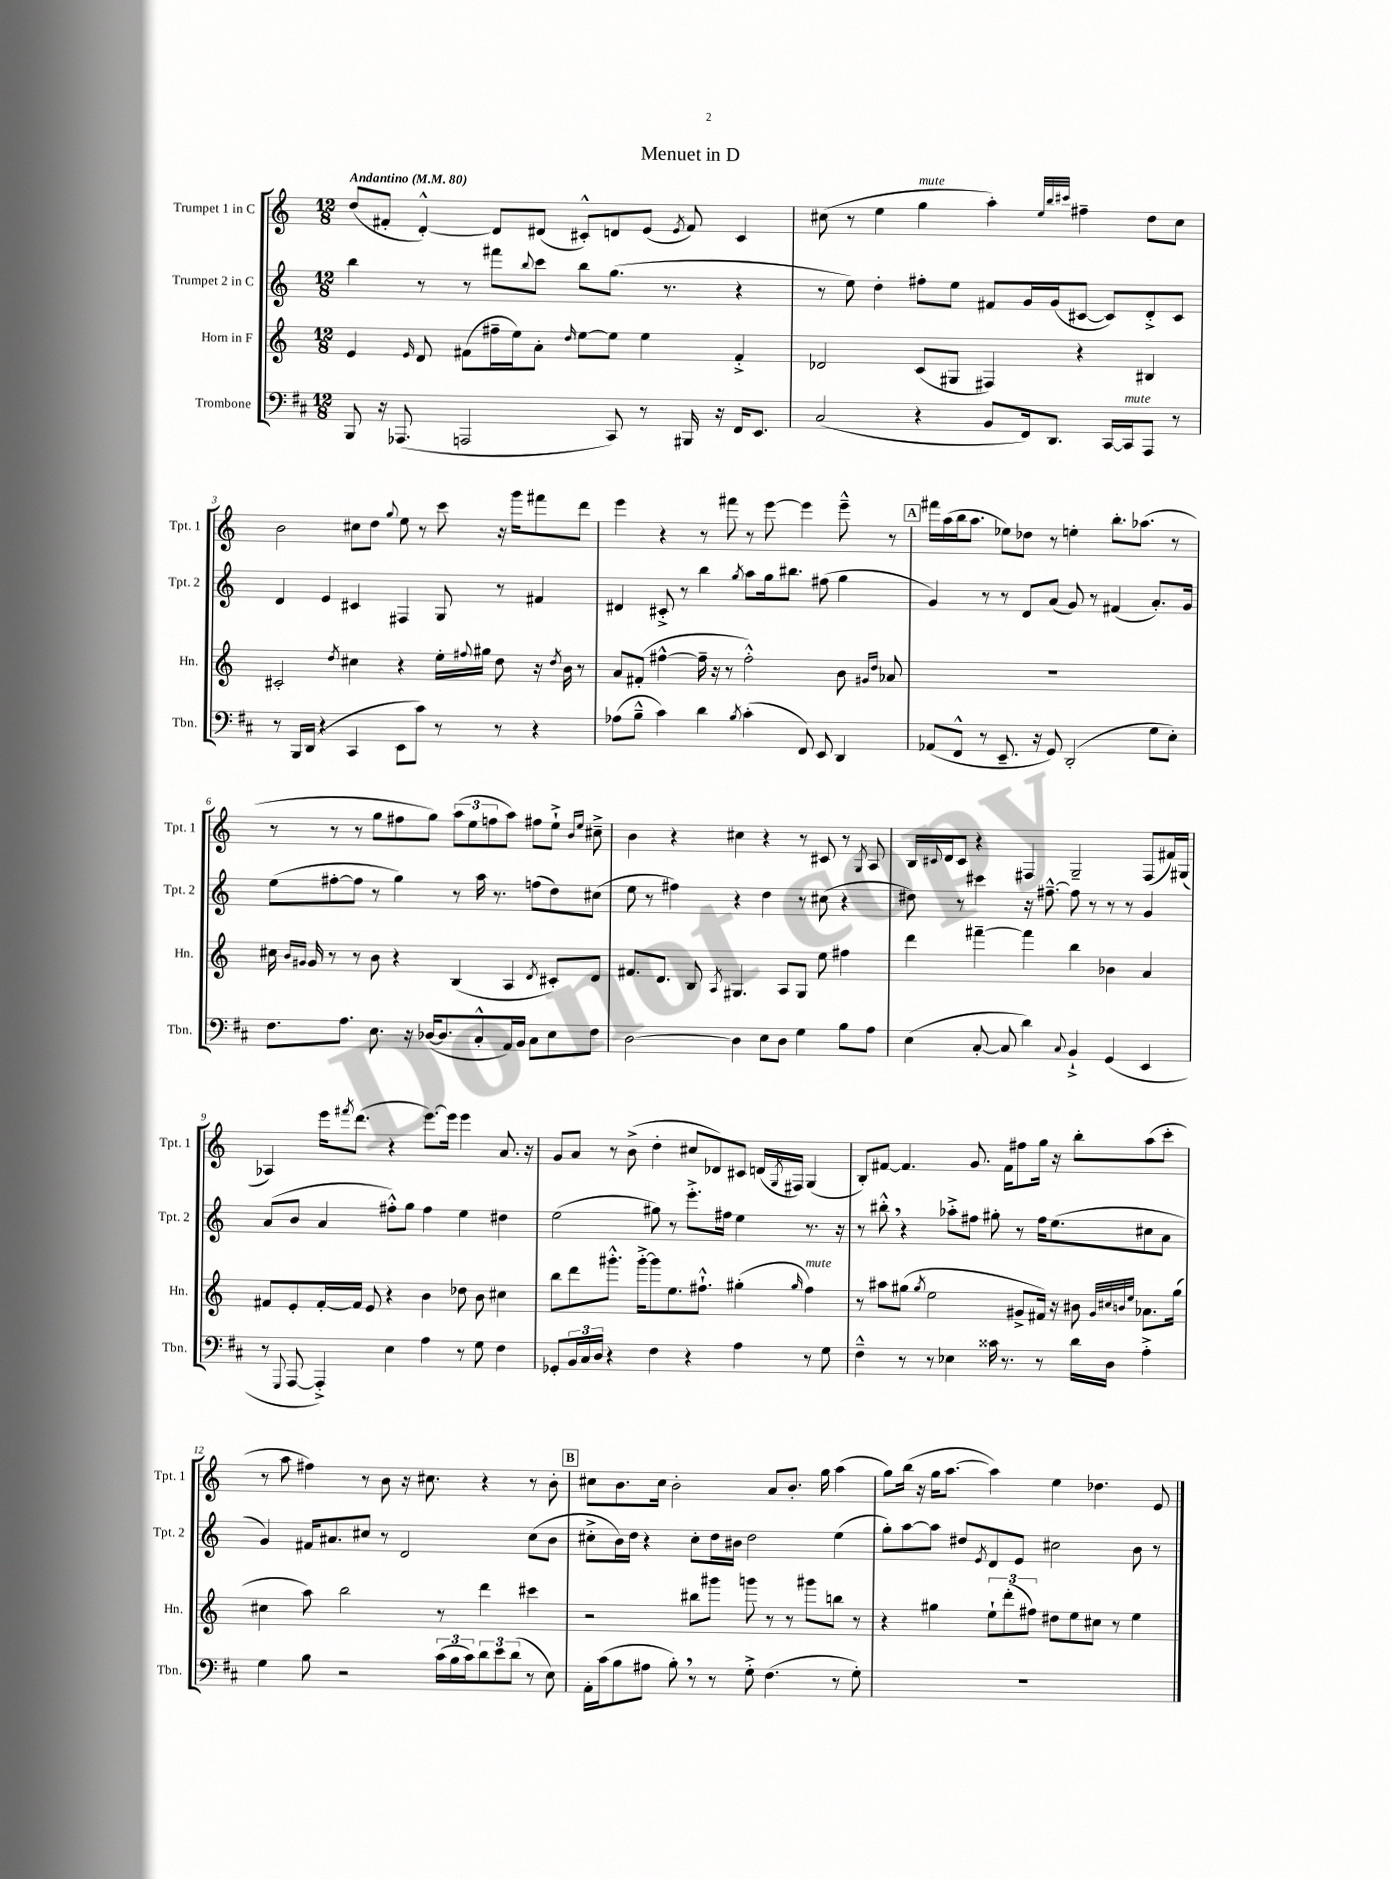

**kern	**kern	**kern	**kern
*part4	*part3	*part2	*part1
*staff4	*staff3	*staff2	*staff1
*I"Trombone	*I"Horn in F	*I"Trumpet 2 in C	*I"Trumpet 1 in C
*I'Tbn.	*I'Hn.	*I'Tpt. 2	*I'Tpt. 1
*clefF4	*clefG2	*clefG2	*clefG2
*k[f#c#]	*k[]	*k[]	*k[]
*M12/8	*M12/8	*M12/8	*M12/8
*MM80	*MM80	*MM80	*MM80
=1	=1	=1	=1
!	!	!	!LO:TX:a:B:t=Andantino
8BBB/	4e/	4bb\	(8dd/L
16r	.	.	8f#X'/J
(8.AAA-X/	.	.	.
.	16qqe/	.	.
.	8d/	8r	[4d'^^/)
2AAAn/	(8f#X\L	8r	.
.	16ff#X~\L	8fff#X\L	8d/L]
.	16ee\J)	.	.
.	.	8qqbb/	.
.	8a'\J	8ccc\J	(8d#X/J
.	16qqdd/	.	.
.	[8ee\L	8bb\L	8c#X'^^/L)
8CC#/)	8ee\J]	(8.gg\J	8dn/
8r	4ee\	.	(8e/J
.	.	8.r	.
.	.	.	8qe/
16BBB#X/	.	.	8f#/)
16r	.	.	.
16FF#/KL	4f#'^/	4r	4c#/
8.EE/J	.	.	.
=2	=2	=2	=2
(2C#/	2d-X/	8r	(8cc#X\
.	.	8ee\)	8r
.	.	4dd'\	4ee\
!	!	!	!LO:TX:a:i:t=mute
4r	(8c/L	8ff#X'\L	4gg\
.	8G#X/J	8ee\J	.
8BB/L	4F#X/)	8f#X/L	4aa'\)
16FF#/k)	.	16g/L	.
8.DD/J	.	(16g/J	.
.	.	.	32qqee/LLL
.	.	.	32qqbb/
.	.	.	32qqccc#X/JJJ
.	4r	[8c#X/J	4ff#X~\
[16CC#/LL	.	8c#/L])	.
!LO:TX:a:i:t=mute	!	!	!
16CC#/J]	.	.	.
8AAA/J	4B#X/	8d'^/	8dd\L
8r	.	8c#/J	8cc#\J
!!LO:LB:g=z
=3	=3	=3	=3
8r	2c#X'/	4d/	2b\
16BBB/LL	.	.	.
(16DD/JJ	.	.	.
4r	.	4e/	.
.	8qdd/	.	.
4CC#/	4cc#X\	4c#X/	8cc#X\L
.	.	.	8dd\J
.	.	.	8qqgg/
8EE\L	4r	4F#X/	8ee\
8c#\J)	.	.	8r
8r	16ee'\LL	8G/	8ccc\
.	8qqff#X/	.	.
.	16gg#X\JJ	.	.
8r	8dd\	8r	16r
.	.	.	16ggg\KL
4r	16r	4f#X/	8fff#X\
.	8qdd/	.	.
.	16b\	.	.
.	8r	.	8ddd\J
=4	=4	=4	=4
(8A-X\L	8a/L	4d#X/	4eee\
8B~^^\J	(8f#X'/J	.	.
4c#\)	[4ff#X^^\	8c#X'^/	4r
.	.	8r	.
4d\	16ff#~\]	4bb\	8r
.	16r	.	.
.	8r	.	8fff#X\
8qB/	.	8qgg/	.
(4c#'\	2ff#'^^\)	8aa\L	8r
.	.	16gg\k	[8eee\
.	.	8.bb#X\J	.
8FF#/)	.	.	4eee\]
8EE/	.	(8ff#X\	.
4DD/	8b\	4gg\	8eee~^^\
.	16qqg#X/LL	.	.
.	16qqdd/JJ	.	.
.	8a-X/	.	8r
!!LO:REH:place=s1:t=A
=5	=5	=5	=5
(8AA-X/L	1.r	4g/)	16fff#X\LL
.	.	.	(16aa\
8FF#^^/J	.	.	16bb\J
.	.	.	8.aa\J
8r	.	8r	.
8.EE~/	.	8r	8ee-X\L)
.	.	8d/L	8dd-X\J
16r	.	.	.
8GG/)	.	(8a/J	8r
(2DD'/	.	8g/)	4een'\
.	.	8r	.
.	.	(4f#X/	8.bb'\L
.	.	.	(8.aa-X\J
8G\L	.	8.a'/L)	.
8E'\J)	.	.	8r
.	.	16g/Jk	.
!!LO:LB:g=z
=6	=6	=6	=6
8.F#\L	16cc#X\	(8ee\L	8r
.	16qqb/LL	.	.
.	16qqg#X/JJ	.	.
.	16g#/	.	.
.	8r	[8ff#X'\	8r
8.A\J	.	.	.
.	8r	8ff#\J]	8r
8.E\	8b\	8r	8gg\L
.	4r	4gg\)	8ff#X\
16r	.	.	.
([16D-X/KL	.	.	8gg\J)
8.D-/]	.	.	.
.	(4B/	8r	(12aa\L
.	.	.	12ee\
8C#'^^/	.	16aa\	.
.	.	.	12ffn\
.	.	8.r	.
16AA/L)	4A/	.	8aa\J)
16BB/JJ	.	.	.
8C#\L	.	(8ffn\L	8ff#X\L
.	8qd/	.	.
8E\	8c#X'/L)	8dd\)	8ee`^\J
.	.	.	16qqb/LL
.	.	.	16qqee/JJ
8F#\J	8d/J	(8cc#X\J	8cc#X~^\
=7	=7	=7	=7
[2D\	8.f#X/L	8ee\	4b\
.	.	8r	.
.	8.d/J	.	.
.	.	4ff#X\)	4r
.	8B/	.	.
.	8qA/	.	.
4D\]	4.G#X/	4r	4cc#X\
8E\L	.	4dd\	4r
8D\J	8A/L	.	.
4G\	8G#/J	8r	8r
.	8ee\	(8cc#X\	8c#X/
8B\L	4ff#X\	4r	8r
.	.	.	8qG/
8A\J	.	.	8A/
=8	=8	=8	=8
(4E\	4ddd\	8dd#X\)	16B/LL
.	.	.	8qqc#X/
.	.	.	16d/J
.	.	8r	8c#/J
[8C#'/	[4fff#X~\	4ccc#X\	4r
8C#/]	.	.	.
4d\)	4fff#\]	16r	4F#X/
.	.	[8.ff#X~^^\	.
8qqC#/	.	.	.
4BB`^/	4bb\	8ff#\]	2G~/
.	.	8r	.
(4GG/	4b-X\	8r	.
.	.	8r	.
4EE/	4a/	4g/	(8F#/L
.	.	.	16f#X/L)
.	.	.	(16G#X/JJ
!!LO:LB:g=z
=9	=9	=9	=9
8r	8f#X/L	(8a/L	4A-X/)
8qqGGG/	.	.	.
[8AAA/	8e'/	8b/J	.
4AAA'^/])	[16f#'/L	4a/	16eee\KL
.	.	.	8qfff#X/
.	16f#/JJ]	.	(8.ddd\J
.	8e/	.	.
4E\	4r	8ff#X'^^\L)	4r
.	.	8gg\J	.
4A\	4b\	4ff#\	[8.eee\L)
.	.	.	16eee\Jk]
8r	8dd-X\	4ee\	4eee\
8G\	8b\	.	.
4F#\	4cc#X\	4dd#X\	8.a/
.	.	.	16r
=10	=10	=10	=10
8GG-X'/L	8bb\L	(2ee\	8g/L
24BB/L	8ddd\	.	8a/J
24C#/	.	.	.
24D/JJ	.	.	.
4r	8.ggg#X'^^\J	.	8r
.	.	.	(8b^\
.	[16ggg#'^\KL	.	.
4F#\	8ggg#\]	8gg#X\)	4dd'\
.	8.ee\	8r	.
4r	.	8.eee'^\L	8cc#X/L
.	8.ff#X`^^\J	.	.
.	.	.	8d-X/)
.	.	16ff#X\Jk	.
4A\	(4gg#X'\	4ee\	8c#X/J
.	.	.	(16dn/LL
.	.	.	8qG/
.	.	.	16F#X/JJ)
.	16qqgg#/	.	.
!	!LO:TX:a:i:t=mute	!	!
8r	4ff#\)	8.r	(4G/
8G\	.	.	.
.	.	16r	.
=11	=11	=11	=11
4F#~^^\	8r	8r	8B'/L)
.	8aa#X\L	8bb#X'^^,\	[8f#X/J
8r	(8gg#X\J	4r	4.f#/]
.	8qgg#/	.	.
8r	2ee\	.	.
4E-X\	.	8aa-X'^\L	.
.	.	8ff#X\J	8.g/
16c##X\	.	8gg#X'\	.
8.r	.	.	16f#\KL
.	8g#X^/L	8r	8ff#X\
8r	16f#X/Jk)	16ff#\KL	16gg\Jk
.	16r	(8.ee\	16r
16d\LL	8b#X\	.	8bb'\L
16D\JJ	.	.	.
.	32qqg#/LLL	.	.
.	32qqcc#X/	.	.
.	32qqbn/	.	.
.	32qqee/JJJ	.	.
4A'^\	8.a-X\L	8cc#X\	(8aa\
.	.	8a\J	8ccc'\J
.	(16gg#\Jk	.	.
!!LO:LB:g=z
=12	=12	=12	=12
4G\	4cc#X\	4g/)	8r
.	.	.	8aa\
8B\	8aa\)	16f#X/KL	4ff#X\)
.	.	8.a#X/	.
2r	2bb\	.	.
.	.	8cc#X/J	8r
.	.	8r	8b\
.	.	2d/	16r
.	.	.	8.cc#X\
(24c#\LL	8r	.	.
24B\	.	.	.
24c#\J)	.	.	.
12d\	4ddd\	.	4r
12e\	.	.	.
(12d\J	.	.	.
8r	4ccc#X\	(8cc#\L	8r
8E\)	.	8b\J	8b'\
!!LO:REH:place=s1:t=B
=13	=13	=13	=13
16AA'\LL	2r	8cc#X'^\L	8cc#X\L
(16c#\J	.	.	.
8B\	.	16b\L)	8.b\
.	.	16dd\JJ	.
8A#X\J	.	4r	.
.	.	.	16cc#\Jk
8B',\)	.	.	2b'\
8r	8bb#X\L	8cc#'\L	.
8r	8ggg#X\J	16dd\L	.
.	.	16b#X\JJ	.
8G'^\	8gggn\	2dd\	.
(4.F#\	8r	.	8a/L
.	8r	.	8.b'/J
.	8ggg#X\L	.	.
.	.	.	16gg\
8r	8bbn\J	(4ee\	(4aa\
8G'\)	8r	.	.
=14	=14	=14	=14
1.r	4r	8gg'\L)	8gg\L)
.	.	[8aa\	(16bb\Jk
.	.	.	16r
.	4gg#X\	8aa\J]	16gg\KL
.	.	.	[8.aa\J
.	.	8dd#X/L	.
.	.	8qe/	.
.	12ee`\L	8d/	4aa\])
.	(12ddd'\	.	.
.	.	8e/J	.
.	12ff#X\J)	.	.
.	8dd#X\L	2cc#X\	4ee\
.	8ee\	.	.
.	8cc#X\J	.	4.dd-X\
.	8r	.	.
.	4ee\	8b\	.
.	.	8r	8e/
==	==	==	==
*-	*-	*-	*-
